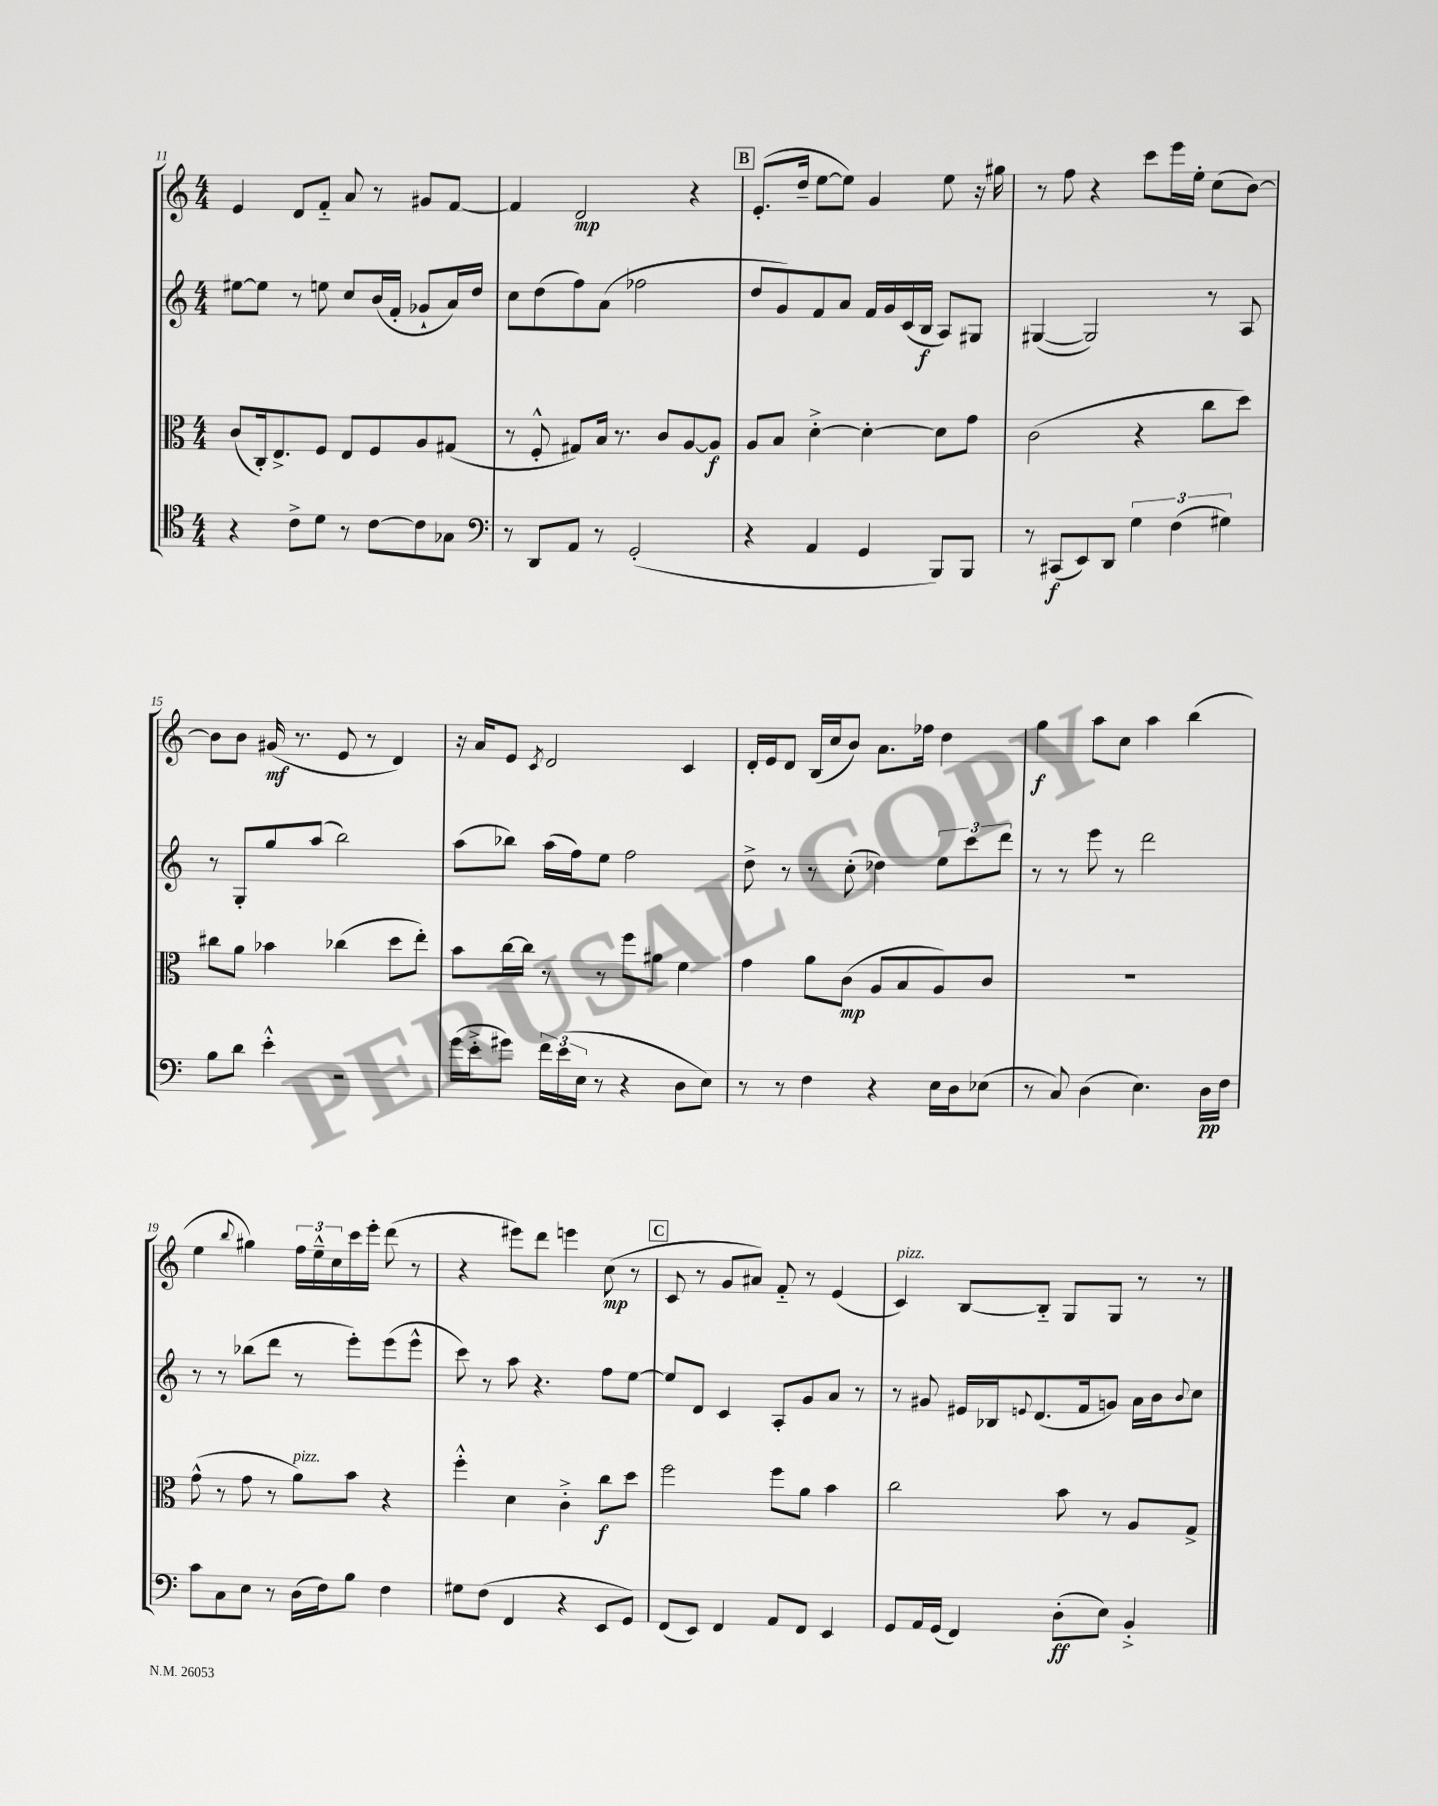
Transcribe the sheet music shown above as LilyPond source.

<<
\new StaffGroup <<
\new Staff = "s0" {
    \clef treble \key c \major \numericTimeSignature \time 4/4
    e'4 d'8 f'8-_ a'8 r8 gis'8 f'8~ |
    f'4 d'2\mp r4 |
    \mark \markup { \box "B" } e'8.-.( d''16-- e''8~ e''8) g'4 e''8 r16 gis''16 |
    r8 f''8 r4 c'''8 e'''16 e''16-. c''8( b'8~) |
    b'8 b'8 gis'16\mf( r8. e'8 r8 d'4) |
    r16 a'16 e'8 \acciaccatura { c'8 } d'2 c'4 |
    d'16-. e'16 d'8 b16( c''16 b'8) a'8. fes''16 d''4 |
    g''4\f a''8 c''8 a''4 b''4( |
    e''4 \appoggiatura { b''8 } gis''4) \tuplet 3/2 { f''16 e''16---^ c''16 } c'''16 e'''16-. d'''8( r8 |
    r4 eis'''8) d'''8 e'''4 c''8\mp( r8 |
    \mark \markup { \box "C" } c'8 r8 g'8 ais'8) f'8-_ r8 e'4( |
    c'4^\markup { \italic "pizz." }) b8~ b8-_ g8 g8 r8 r8 \bar "|." |
}
\new Staff = "s1" {
    \clef treble \key c \major \numericTimeSignature \time 4/4
    eis''8~ eis''8 r8 e''8 c''8 b'16( f'16-. ges'8-! a'16) d''16 |
    c''8 d''8( f''8) a'8( fes''2 |
    \mark \markup { \box "B" } d''8 g'8) f'8 a'8 f'16 g'16 c'16( b16\f a8) gis8 |
    gis4~( gis2) r8 a8 |
    r8 g8-. g''8 a''8( b''2) |
    a''8( bes''8) a''16( f''16) e''8 f''2 |
    d''8-> r8 r8 c''8-.( des''4) \tuplet 3/2 { e''8 c'''8 d'''8 } |
    r8 r8 e'''8 r8 d'''2 |
    r8 r8 bes''8( d'''8 r8 e'''8-.) e'''8( e'''8-^ |
    c'''8) r8 a''8 r4. f''8 e''8~ |
    \mark \markup { \box "C" } e''8 d'8 c'4 a8-. g'8 a'8 r8 |
    r8 gis'8 eis'16 bes16 \appoggiatura { e'8 } d'8.( f'16 g'8) a'16 b'16 \appoggiatura { b'8 } c''8 \bar "|." |
}
\new Staff = "s2" {
    \clef alto \key c \major \numericTimeSignature \time 4/4
    c'8( c16-.) e8.-> f8 e8 f8 a8 gis8( |
    r8 f8-.-^ gis8) b16 r8. c'8 a8~ a8\f |
    \mark \markup { \box "B" } a8 b8 d'4~-.-> d'4~-. d'8 g'8 |
    c'2( r4 c''8 d''8) |
    cis''8 a'8 bes'4 ces''4( d''8 e''8-.) |
    b'8 c''16~ c''16 r8 r8 f''8 ais'8 f'4 |
    g'4 a'8 c'8\mp( a8 b8 a8) c'8 |
    r1 |
    g'8-^( r8 g'8 r8 a'8^\markup { \italic "pizz." }) b'8 r4 |
    f''4-.-^ d'4 c'4-.-> c''8\f d''8 |
    \mark \markup { \box "C" } f''2 f''8 a'8 b'4 |
    c''2 b'8 r8 a8 g8-> \bar "|." |
}
\new Staff = "s3" {
    \clef tenor \key c \major \numericTimeSignature \time 4/4
    r4 c'8-> d'8 r8 c'8~ c'8 ges8 |
    \clef bass r8 d,8 a,8 r8 g,2-.( |
    \mark \markup { \box "B" } r4 a,4 g,4 b,,8) b,,8 |
    r8 cis,8\f( e,8) d,8 \tuplet 3/2 { g4 f4( gis4) } |
    b8 d'8 e'4-.-^ r2 |
    g'16( e'16-.-> gis'8) \tuplet 3/2 { f'16 e'16( e16 } r8 r4 d8 e8) |
    r8 r8 f4 r4 e16 d16 ees8( |
    r8 c8) d4( e4.) d16\pp f16 |
    c'8 c8 e8 r8 d16( f16) b8 f4 |
    gis8 f8( f,4 r4 e,8 g,8) |
    \mark \markup { \box "C" } f,8( e,8) f,4 a,8 f,8 e,4 |
    g,8 a,16 g,16( f,4) d8-.\ff( e8) b,4-.-> \bar "|." |
}
>>
>>
\layout { \context { \Score currentBarNumber = #11 } }
